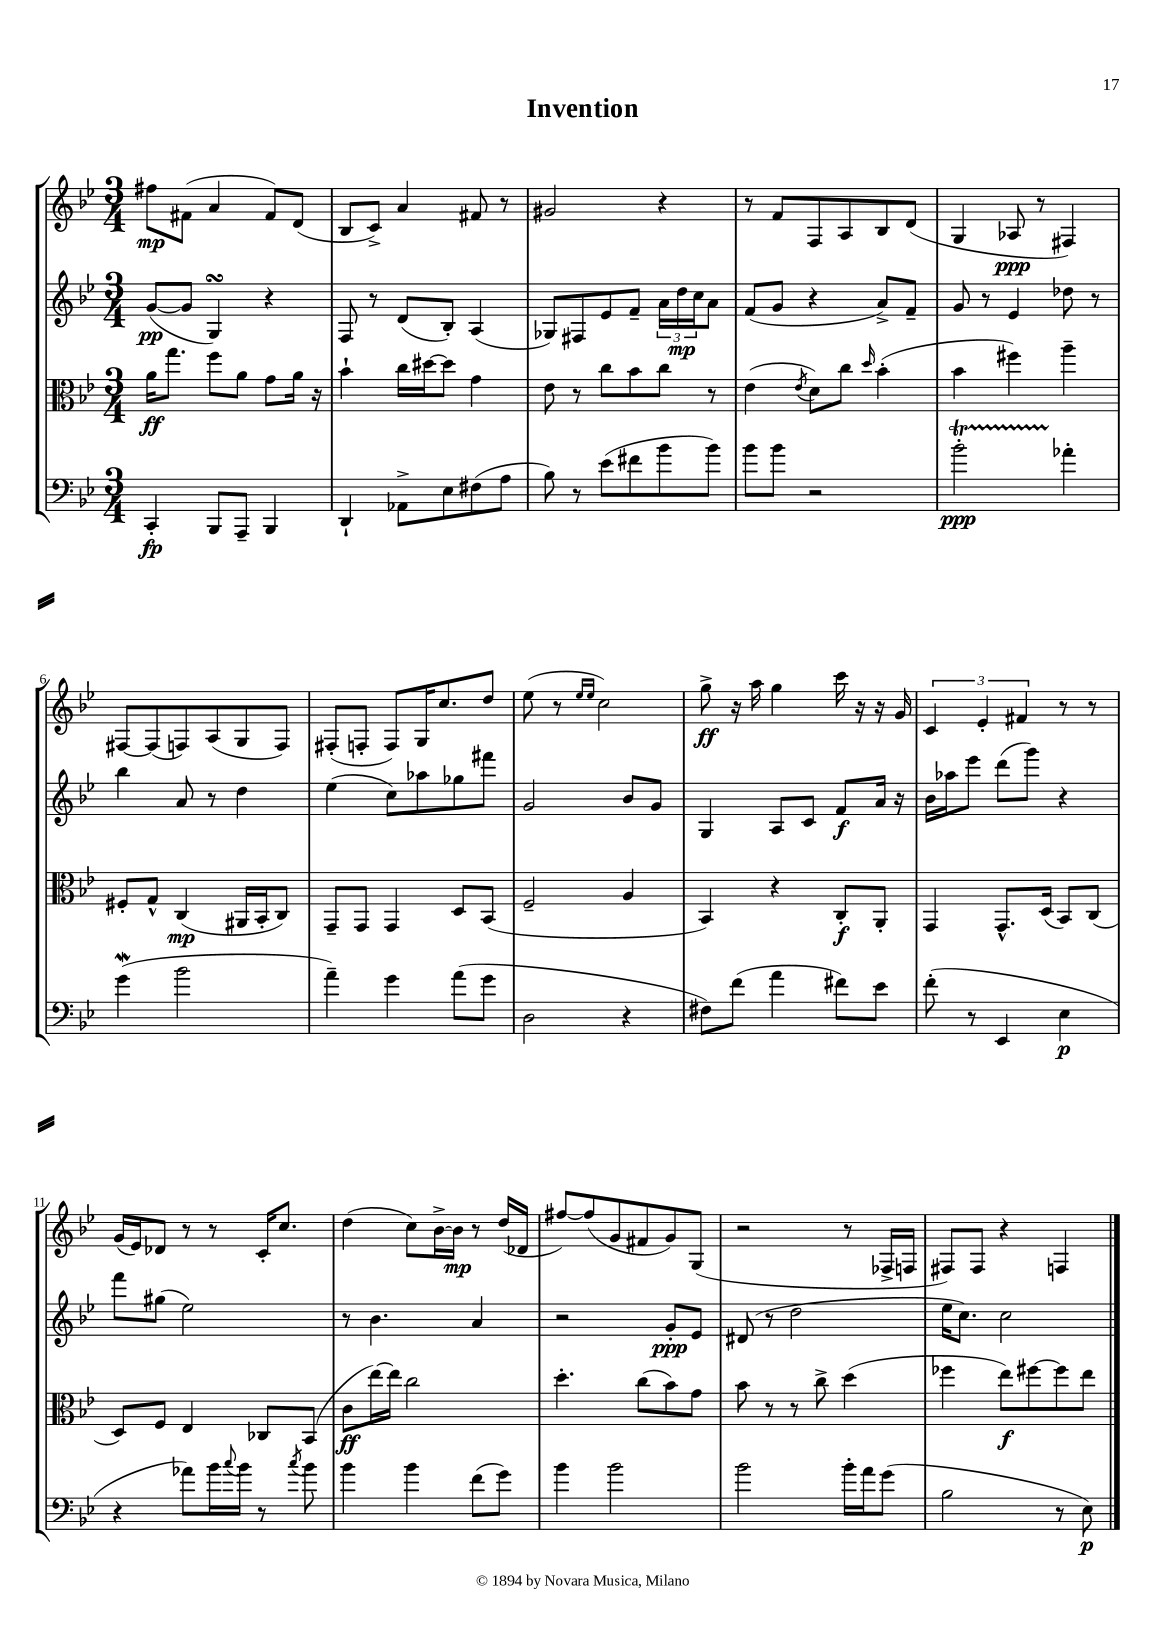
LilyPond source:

\header { title = "Invention" }
<<
\new StaffGroup <<
\new Staff = "s0" {
    \clef treble \key bes \major \numericTimeSignature \time 3/4
    fis''8\mp fis'8( a'4 fis'8) d'8( |
    bes8 c'8->) a'4 fis'8 r8 |
    gis'2 r4 |
    r8 f'8 f8 a8 bes8 d'8( |
    g4 aes8\ppp r8 fis4) |
    fis8~ fis8( f8) a8( g8 f8) |
    fis8-.( f8-. f8) g16 c''8. d''8 |
    ees''8( r8 \grace { ees''16 ees''16 } c''2) |
    g''8->\ff r16 a''16 g''4 c'''16 r16 r16 g'16 |
    \tuplet 3/2 { c'4 ees'4-. fis'4 } r8 r8 |
    g'16( ees'16) des'8 r8 r8 c'16-. c''8. |
    d''4( c''8) bes'16~-> bes'16\mp r8 d''16( des'16 |
    fis''8~) fis''8( g'8 fis'8 g'8) g8( |
    r2 r8 fes16-> f16 |
    fis8) fis8 r4 f4 \bar "|." |
}
\new Staff = "s1" {
    \clef treble \key bes \major \numericTimeSignature \time 3/4
    g'8~\pp( g'8 g4\turn) r4 |
    f8 r8 d'8( bes8-.) a4( |
    ges8) fis8 ees'8 f'8-- \tuplet 3/2 { a'16 d''16\mp c''16 } a'8 |
    f'8( g'8 r4 a'8->) f'8-- |
    g'8 r8 ees'4 des''8 r8 |
    bes''4 a'8 r8 d''4 |
    ees''4( c''8) aes''8 ges''8 fis'''8 |
    g'2 bes'8 g'8 |
    g4 a8 c'8 f'8\f a'16 r16 |
    bes'16 aes''16 ees'''8 d'''8( g'''8) r4 |
    f'''8 gis''8( ees''2) |
    r8 bes'4. a'4 |
    r2 g'8-.\ppp ees'8 |
    dis'8( r8 d''2 |
    ees''16 c''8.) c''2 \bar "|." |
}
\new Staff = "s2" {
    \clef alto \key bes \major \numericTimeSignature \time 3/4
    a'16\ff g''8. f''8 a'8 g'8 a'16 r16 |
    bes'4-! c''16 dis''16~ dis''8 g'4 |
    ees'8 r8 c''8 bes'8 c''8 r8 |
    ees'4( \acciaccatura { ees'8 } d'8) c''8 \grace { d''16 } bes'4-.( |
    bes'4 fis''4) a''4-- |
    fis8-. g8-^ c4\mp( ais,16 bes,16-. c8) |
    g,8-- g,8 g,4 d8 bes,8( |
    f2-- a4 |
    bes,4) r4 c8-.\f a,8-. |
    g,4 g,8.-^ d16( bes,8) c8( |
    d8) f8 ees4 ces8 bes,8( |
    c'8\ff ees''16~) ees''16 c''2 |
    d''4.-. c''8( bes'8) g'8 |
    bes'8 r8 r8 c''8-> d''4( |
    fes''4 ees''8\f) fis''8~ fis''8 ees''8 \bar "|." |
}
\new Staff = "s3" {
    \clef bass \key bes \major \numericTimeSignature \time 3/4
    c,4-.\fp bes,,8 a,,8-- bes,,4 |
    d,4-! aes,8-> ees8 fis8( a8 |
    bes8) r8 ees'8( fis'8 bes'8 bes'8) |
    bes'8 bes'8 r2 |
    bes'2-.\startTrillSpan\ppp aes'4-.\stopTrillSpan |
    g'4\mordent( bes'2 |
    a'4--) g'4 a'8( g'8 |
    d2 r4 |
    fis8) f'8( a'4 fis'8) ees'8 |
    f'8-.( r8 ees,4 ees4\p |
    r4 aes'8) bes'16 \appoggiatura { c''8 } bes'16 r8 \acciaccatura { c''8 } bes'8 |
    bes'4 bes'4 f'8( g'8) |
    bes'4 bes'2 |
    bes'2 bes'16-. a'16 g'8( |
    bes2 r8 ees8\p) \bar "|." |
}
>>
>>
